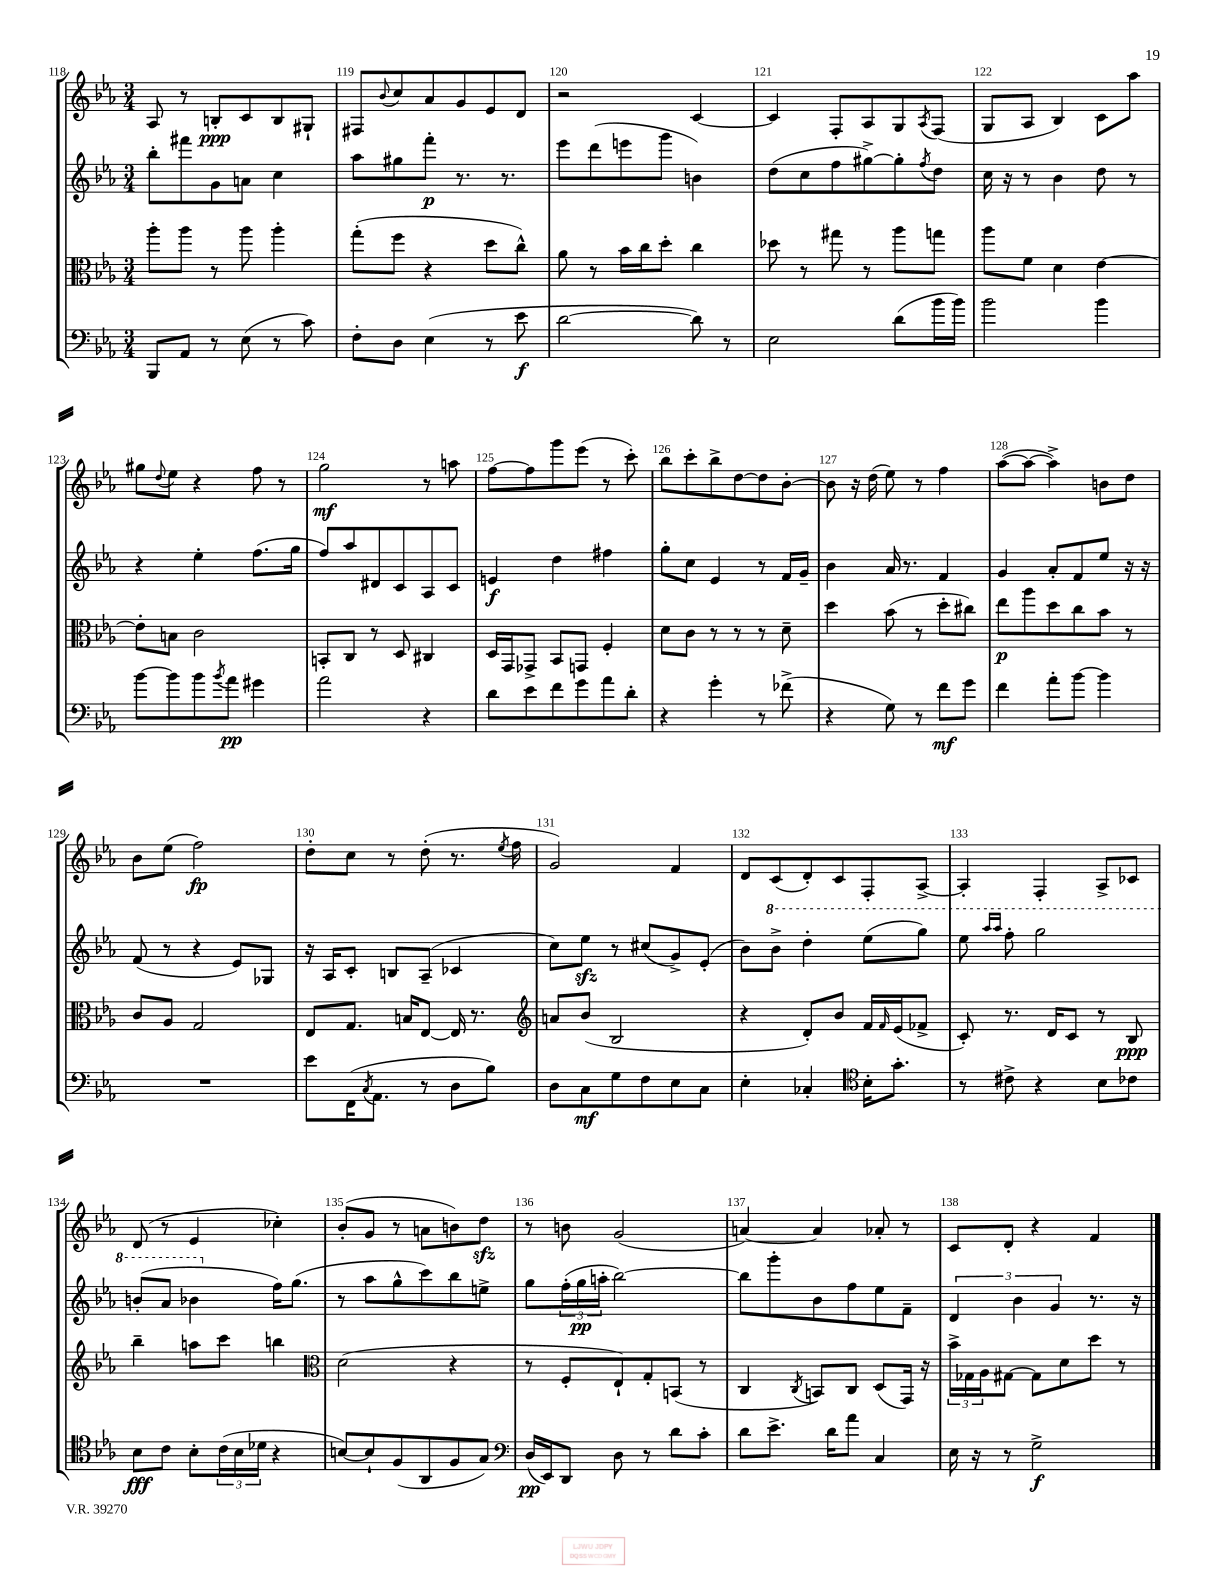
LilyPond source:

<<
\new StaffGroup <<
\new Staff = "s0" {
    \clef treble \key ees \major \numericTimeSignature \time 3/4
    aes8 r8 b8-.\ppp c'8 b8 gis8-! |
    fis8 \appoggiatura { bes'8 } c''8 aes'8 g'8 ees'8 d'8 |
    r2 c'4~ |
    c'4 f8-. aes8 g8 \acciaccatura { aes8 } f8( |
    g8 aes8 bes4) c'8 aes''8 |
    gis''8 \appoggiatura { d''8 } ees''8 r4 f''8 r8 |
    g''2\mf r8 a''8 |
    f''8~ f''8 g'''8 ees'''8( r8 c'''8-.) |
    bes''8 c'''8-. bes''8-> d''8~ d''8 bes'8~-. |
    bes'8 r16 d''16( ees''8) r8 f''4 |
    aes''8~( aes''8~ aes''4->) b'8 d''8 |
    bes'8 ees''8( f''2\fp) |
    d''8-. c''8 r8 d''8-.( r8. \acciaccatura { ees''8 } f''16 |
    g'2) f'4 |
    d'8 c'8( d'8-.) c'8 f8-. aes8~-> |
    aes4-. f4-. aes8-> ces'8 |
    d'8( r8 ees'4 ces''4-.) |
    bes'8-.( g'8 r8 a'8 b'8) d''8\sfz |
    r8 b'8 g'2( |
    a'4~) a'4 aes'8-. r8 |
    c'8 d'8-. r4 f'4 \bar "|." |
}
\new Staff = "s1" {
    \clef treble \key ees \major \numericTimeSignature \time 3/4
    bes''8-. fis'''8 g'8 a'8 c''4 |
    aes''8 gis''8 f'''8-.\p r8. r8. |
    ees'''8 d'''8( e'''8 g'''8 b'4) |
    d''8( c''8 f''8 gis''8~->) gis''8-. \acciaccatura { f''8 } d''8 |
    c''16 r16 r8 bes'4 d''8 r8 |
    r4 ees''4-. f''8.( g''16 |
    f''8) aes''8 dis'8 c'8 aes8 c'8 |
    e'4\f d''4 fis''4 |
    g''8-. c''8 ees'4 r8 f'16 g'16-- |
    bes'4 aes'16 r8. f'4 |
    g'4 aes'8-. f'8 ees''8 r16 r16 |
    f'8( r8 r4 ees'8) ges8 |
    r16 aes16 c'8-. b8 aes8--( ces'4 |
    c''8) ees''8\sfz r8 cis''8( g'8->) ees'8-.( |
    bes'8) \ottava #1 bes''8-> d'''4-. ees'''8( g'''8) |
    ees'''8 \grace { aes'''16 aes'''16 } f'''8-. g'''2 |
    b''8-.( aes''8 bes''4 \ottava #0 f''16) g''8.( |
    r8 aes''8 g''8-^ c'''8) bes''8 e''8-> |
    g''8 \tuplet 3/2 { f''16-.( g''16\pp a''16-. } bes''2~) |
    bes''8 g'''8-. bes'8 f''8 ees''8 f'8-- |
    \tuplet 3/2 { d'4 bes'4 g'4 } r8. r16 \bar "|." |
}
\new Staff = "s2" {
    \clef alto \key ees \major \numericTimeSignature \time 3/4
    aes''8-. aes''8 r8 aes''8 aes''4-. |
    g''8-.( f''8 r4 d''8 c''8-^) |
    aes'8 r8 bes'16 c''16 d''8-. c''4 |
    des''8 r8 gis''8 r8 aes''8 g''8 |
    aes''8 f'8 d'4 ees'4~ |
    ees'8-. b8 c'2 |
    b,8-. c8 r8 d8 cis4 |
    d16 g,16 ges,8-> bes,8 g,8 f4-. |
    d'8 c'8 r8 r8 r8 d'8-- |
    d''4 bes'8( r8 d''8-. cis''8) |
    ees''8\p aes''8 d''8 c''8 bes'8 r8 |
    c'8 aes8 g2 |
    ees8 g8. b16 ees8~ ees16 r8. |
    \clef treble a'8 bes'8( bes2 |
    r4 d'8-.) bes'8 f'16 \grace { f'16 } ees'16( fes'8-> |
    c'8-.) r8. d'16 c'8 r8 bes8\ppp |
    bes''4-- a''8 c'''8 b''4 |
    \clef alto d'2( r4 |
    r8 f8-. ees8-!) g8-. b,8( r8 |
    c4 \acciaccatura { c8 } b,8) c8 d8( g,16) r16 |
    \tuplet 3/2 { bes'16-> ges16 aes16 } gis8~ gis8 d'8 d''8 r8 \bar "|." |
}
\new Staff = "s3" {
    \clef bass \key ees \major \numericTimeSignature \time 3/4
    bes,,8 aes,8 r8 ees8( r8 c'8) |
    f8-. d8 ees4( r8 ees'8\f |
    d'2~ d'8) r8 |
    ees2 d'8( bes'16 bes'16) |
    bes'2 bes'4 |
    bes'8~ bes'8 bes'8 \acciaccatura { bes'8 } aes'8\pp gis'4 |
    aes'2 r4 |
    d'8 ees'8 f'8 g'8 aes'8 d'8-. |
    r4 g'4-. r8 fes'8->( |
    r4 g8) r8 f'8\mf g'8 |
    f'4 aes'8-. bes'8~ bes'4 |
    R2. |
    ees'8 f,16( \acciaccatura { c8 } aes,8. r8 d8 bes8) |
    d8 c8\mf g8 f8 ees8 c8 |
    ees4-. ces4-. \clef tenor bes16-. g'8.-. |
    r8 cis'8-> r4 bes8 ces'8 |
    bes8\fff c'8 bes8-. \tuplet 3/2 { c'16( bes16 des'16 } r4 |
    b8~) b8-! f8( aes,8 f8 g8) |
    \clef bass d16\pp( ees,16) d,8 d8 r8 d'8 c'8-. |
    d'8 ees'8.-> d'16 aes'8 c4 |
    ees16 r16 r8 g2->\f \bar "|." |
}
>>
>>
\layout { \context { \Score currentBarNumber = #118 \override BarNumber.break-visibility = ##(#f #t #t) barNumberVisibility = #all-bar-numbers-visible } }
